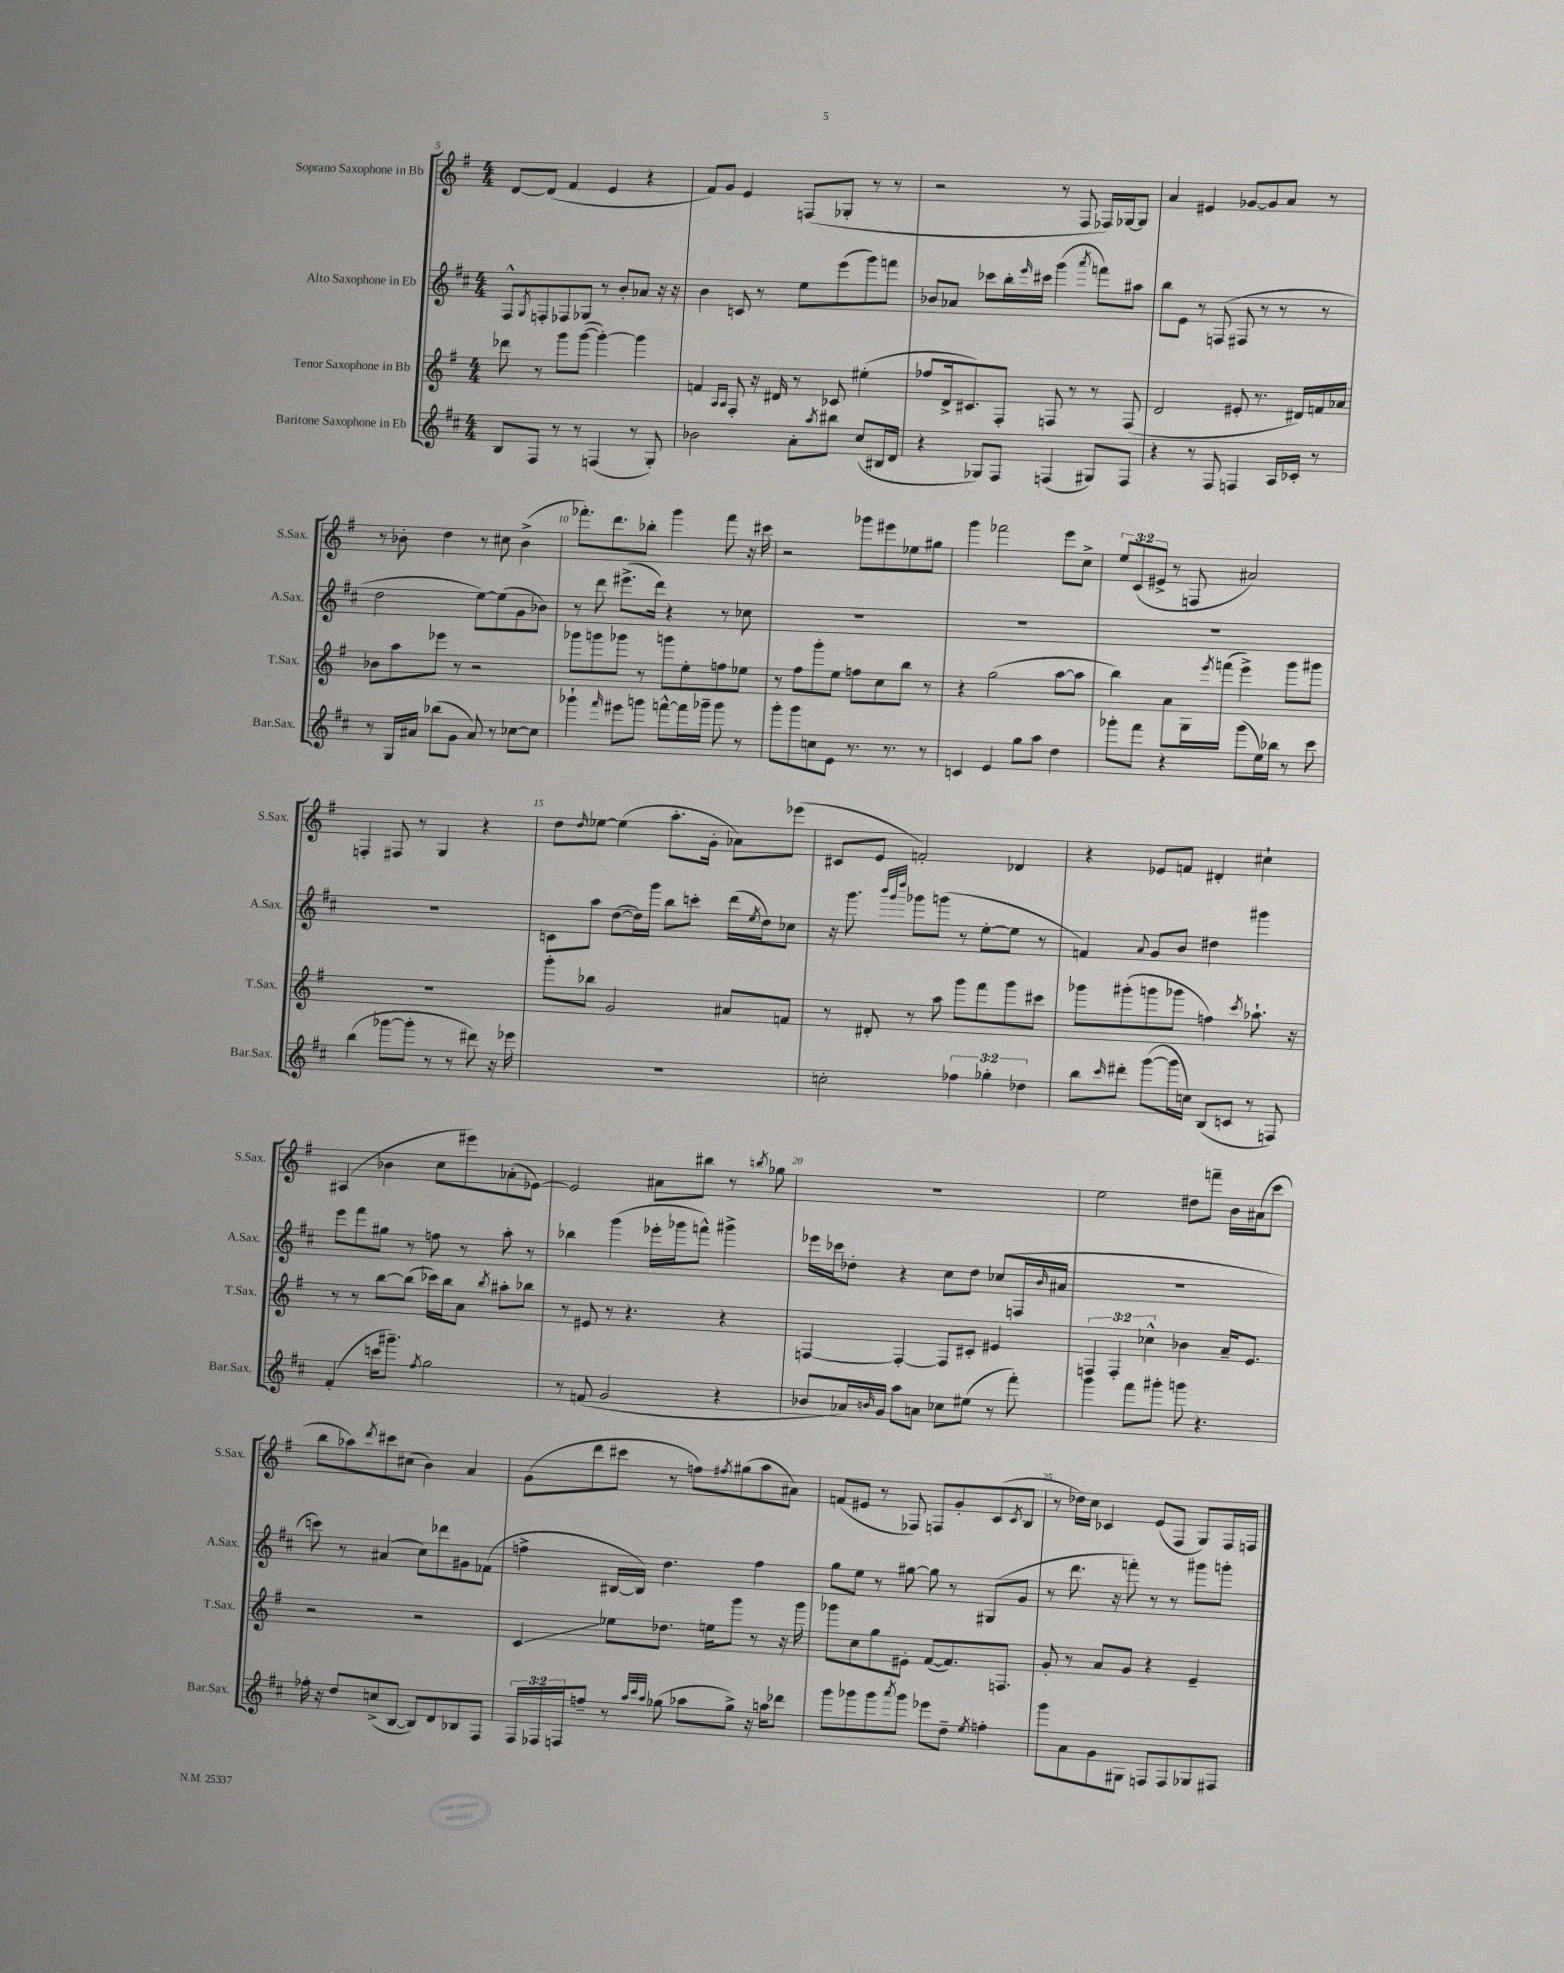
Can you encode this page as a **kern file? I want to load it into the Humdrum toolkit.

**kern	**kern	**kern	**kern
*staff4	*staff3	*staff2	*staff1
*clefG2	*clefG2	*clefG2	*clefG2
*k[f#c#]	*k[f#]	*k[f#c#]	*k[f#]
*M4/4	*M4/4	*M4/4	*M4/4
8B/L	8ddd-\	8F#^^/L	[8d/L
.	.	8qG/	.
8F#/J	8r	8F'/	(8d/]J
8r	8ggg\L	8F-/	4f#/
8r	([8ggg\J	8G-/J	.
(4F/	4ggg'\_)	8r	4e/
.	.	8b'/L	.
8r	4ggg\]	8a-/J	4r
8G'/)	.	16r	.
.	.	16r	.
=	=	=	=
2b-\	4f/	4b\	8f#/L)
.	.	.	8g/J
.	16qqA/LL	.	.
.	16qqA/JJ	.	.
.	8F#'/	8c/	4e/
.	16r	8r	.
.	16d#/	.	.
8a'\L	8r	8ee\L	(8F/L
8qaa/	.	.	.
8bb#\J	8c-/	(8eee\	8G-'/J
(8cc#/L	(4ee#'\	8ggg\)	8r
16B#/L	.	8fff\J	8r
16d/JJ	.	.	.
=	=	=	=
4r	8ff-/L	8b-/L	2r
.	16d^/k	8a-/J	.
.	8.c#/)	.	.
8G-/L)	.	8ccc-\L	.
8F#/J	8F#'/J	16bb'\L	.
.	.	16qqeee/	.
.	.	16ccc#\JJ	.
(4F/	8F/	(4ggg\	8r
.	8r	.	8F#/
.	.	8qaaa/	.
8G#/L)	8r	8fff\L)	16F-/LL)
.	.	.	[16G-/J
8F/J	(8F/	8aa#\J	8G-/]J
=	=	=	=
4r	2d/	8bb\L	4a/
.	.	8e\J	.
8r	.	8r	4e#/
8F#/	.	(8F/	.
4F/	8e#'/	8F#/	[8g-/L
.	8.r	8r	8g-/]
16A/LL	.	8r	8a/J
16c-'/JJ	16d#/LL)	.	.
8r	16f/	8r	8r
.	16a-/JJ	.	.
=	=	=	=
8r	8b-\L	2dd\	8r
16G/LL	8aa\	.	8b-'\
16a#/JJ	.	.	.
(8bb-\L	8eee-\J	.	4dd\
8g\J	8r	.	.
8a#/)	2r	[8ee\L)	8r
8r	.	(8ee\]	8cc#\
[8cc-\L	.	8g\	(4b-^\
8cc-\]J	.	8b-\J)	.
=	=	=	=
4ggg-`\	8ggg-\L	8r	8.fff-'\L)
.	8ggg\	8ddd\	.
.	.	.	8.ddd\
16qqfff#/	.	.	.
8eee#\L	8ggg-\J	(8.eee#^\L	.
8ggg\J	8r	.	8bb-'\J
.	.	16ddd\Jk)	.
[8fff^^\L	8ggg\L	4r	4ggg\
16fff\]L	8ee'\	.	.
16ggg-~\JJ	.	.	.
8ggg-\	8ff\	8r	8fff-\
8r	8ee-\J	8cc-\	16r
.	.	.	16ccc#\
=	=	=	=
8ggg'\L	8r	1r	2r
8ggg\	8ff#\L	.	.
8cc\	8ggg'\	.	.
8e\J	8ee\J	.	.
8.r	8ff\L	.	8ggg-\L
.	8cc\	.	8eee#\
8.r	.	.	.
.	8bb\J	.	8ee-\
8r	8r	.	8gg#\J
=	=	=	=
4c/	4r	1r	4ggg\
4e/	(2gg\	.	2fff-\
8gg\L	.	.	.
8aa\J	.	.	.
4dd\	[8aa\L	.	8eee\L
.	8aa\]J	.	8cc^\J
=	=	=	=
8ggg-'\L	4bb\)	1r	12ee/L
.	.	.	(12c/
8fff#\J	.	.	.
.	.	.	12e#^/J
4r	8a\L	.	8r
.	16G\L	.	8F/
.	8qeee/	.	.
.	(16fff\JJ	.	.
(8ggg-\L	4eee^\)	.	2a#/)
16ee\L)	.	.	.
16bb-\JJ	.	.	.
8r	8ggg\L	.	.
8ccc#\	8ggg#\J	.	.
=	=	=	=
(4bb\	1r	1r	4F'/
[8ggg-\L	.	.	8F#/
8ggg-'\]J	.	.	8r
8r	.	.	4G/
8r	.	.	.
8ddd#\)	.	.	4r
16r	.	.	.
16eee-\	.	.	.
=	=	=	=
1r	8ggg'\L	8c\L	8dd\L
.	.	.	16qqdd/
.	8bb-\J	8aa\J	[8ee-\J
.	2g/	([8dd\L	(4ee-\]
.	.	16dd\]L)	.
.	.	16ggg\JJ	.
.	.	8bb\L	8.aa'\L
.	.	8ccc'\J	.
.	.	.	16g'\Jk
.	8a#/L	(16ddd\LL	8a-\L)
.	.	8qee/	.
.	.	16dd\J)	.
.	8f/J	8cc-\J	(8eee-\J
=	=	=	=
2cc'\	8r	16r	8c#/L
.	.	8.ggg\	.
.	8d#'/	.	8e/J
.	.	32qqbbb/LLL	.
.	.	32qqggg/	.
.	.	32qqdddd/JJJ	.
.	8r	8ggg-\L	2f'/)
.	8aa\	(8ggg\J	.
6ff-\	8ggg\L	8r	.
.	8fff#\	[8ee'\L	.
6gg-'\	.	.	.
.	8ggg\	8ee\]J	4d-/
6dd-\	.	.	.
.	8ccc#\J	8r	.
=	=	=	=
8bb\L	8ggg-\L	4f/)	4r
16qqccc#/	.	.	.
8ddd#'\J	(8ggg#'\	.	.
.	.	8qqa/	.
([8ggg\L	8ggg\	8g/L	8e-/L
16ggg\]L	8ggg-\J	8b/J	8f/J
16cc\JJ)	.	.	.
(8B/L	4ff\)	4dd#\	4d#'/
8c/J	.	.	.
.	8qccc/	.	.
8r	8.aa-`\	4ggg#\	4cc#`\
8F/)	.	.	.
.	16r	.	.
=	=	=	=
(4f#'/	8r	8eee\L	(4A#/
.	8r	8fff#\	.
16ccc\LK	[8bb\L	8gg#\J	4b-\
8.ggg#~\J)	.	.	.
.	(8bb\]J	8r	.
8qff#/	.	.	.
2gg\	16ccc-\LL)	8ff\	8cc\L
.	16bb\J	.	.
.	8a\J	8r	8eee#\)
.	8qbb/	.	.
.	8aa#'\L	8aa'\	(8a-'\
.	8bb-\J	8r	[8e-\J)
=	=	=	=
8r	8r	4bb-\	2e-/]
(8f/	8e#/	.	.
2g/	8r	(4ggg\	.
.	4.r	.	.
.	.	16eee-'\LL	8a#\L
.	.	16ggg-\J	.
.	.	8fff^^\J)	8bb#\J
4r	4r	4ggg#^\	8r
.	.	.	8qbb/
.	.	.	8gg-\
=	=	=	=
8b-/L	[4F/	16eee-\LL	1r
.	.	16ccc-\J	.
16a-/L)	.	8dd-'\J	.
16qqb/	.	.	.
16g/JJ	.	.	.
8aa\L	4F'/_	4r	.
8a\J	.	.	.
8cc-\L	8F/]L	8cc#\L	.
(8ee#\J	8c#'/J	8dd-\J	.
8r	4e#/	(8cc-/L	.
8fff#'\)	.	16F/L	.
.	.	16qqb/	.
.	.	16a#/JJ	.
=	=	=	=
4ggg\	6F/	1r	2ee\
.	6F'/	.	.
8fff#\L	.	.	.
.	6cc-^^\	.	.
8ggg#'\J	.	.	.
8ggg\	4b-\	.	8dd#\L
4.r	.	.	8fff~\J
.	16a~/LK	.	16b\LL
.	8.e/J	.	(16a#\J
.	.	.	8ccc\J
=	=	=	=
16ff-'\	2r	8ccc\)	8bb\L
16r	.	.	.
8dd/L	.	8r	8aa-\)
.	.	.	8qddd/
(8cc^/	.	(4a#/	8ccc#\
[8B/J	.	.	(8cc#\J
8B/]L)	2r	8cc#\L)	4b\)
8d/	.	8ddd-\	.
8B-/	.	8g#\	4a/
8F#/J	.	(8f-\J	.
=	=	=	=
24F#/LL	4c/	4ff^\	(8g\L
24F-/	.	.	.
24F/J	.	.	.
8ff~/J	.	.	8ddd\
8r	8ee-\L	[16B#/LL	8ccc#\J
.	.	16B#/]JJ)	.
32qqaa/LLL	.	.	.
32qqccc#/	.	.	.
32qqaa/JJJ	.	.	.
(8gg-\	8.dd-\J	4.dd\	8r
8aa-\L	.	.	8ff\L)
.	16ee\LK	.	.
.	.	.	8qff#/
8gg-^\J)	8ggg\J	.	(8gg#\
16r	8r	4ff\	8aa\
16aa\LK	.	.	.
8ddd-\J	16r	.	8a#\J)
.	16ggg\	.	.
=	=	=	=
8ggg\L	8ggg-\L	8gg\L	(8f/L
8ggg-\	8cc\	8ee\J	8e#/J
8ggg-\	8gg\	8r	8r
8qaaa/	.	.	.
8ggg-\J	8e#'\J	[8gg#\	8F-/)
8eee-\L	([8f#/L	8gg#\]	8F/L
8dd~\J	8.f#/])	8r	8g'/
8qee/	.	.	.
4ff'\	.	(8G#/L	(8c/
.	8.F/J	.	.
.	.	.	8qc/
.	.	8g/J	8B/J
=	=	=	=
8ggg\L	8g'/	8r	8r
8a\	8r	8.ddd\	16dd-\LL)
.	.	.	16cc\JJ
8g\	8a/L	.	4c-/
.	.	16r	.
8G#\J	8g/J	8fff'\)	.
8F/L	4r	8r	(8e/L
8F/	.	8r	8F#/J
8G-/	4e~/	8ggg#\L	8G/L)
8F#/J	.	8ggg'\J	16F#/L
.	.	.	16F/JJ
==	==	==	==
*-	*-	*-	*-
